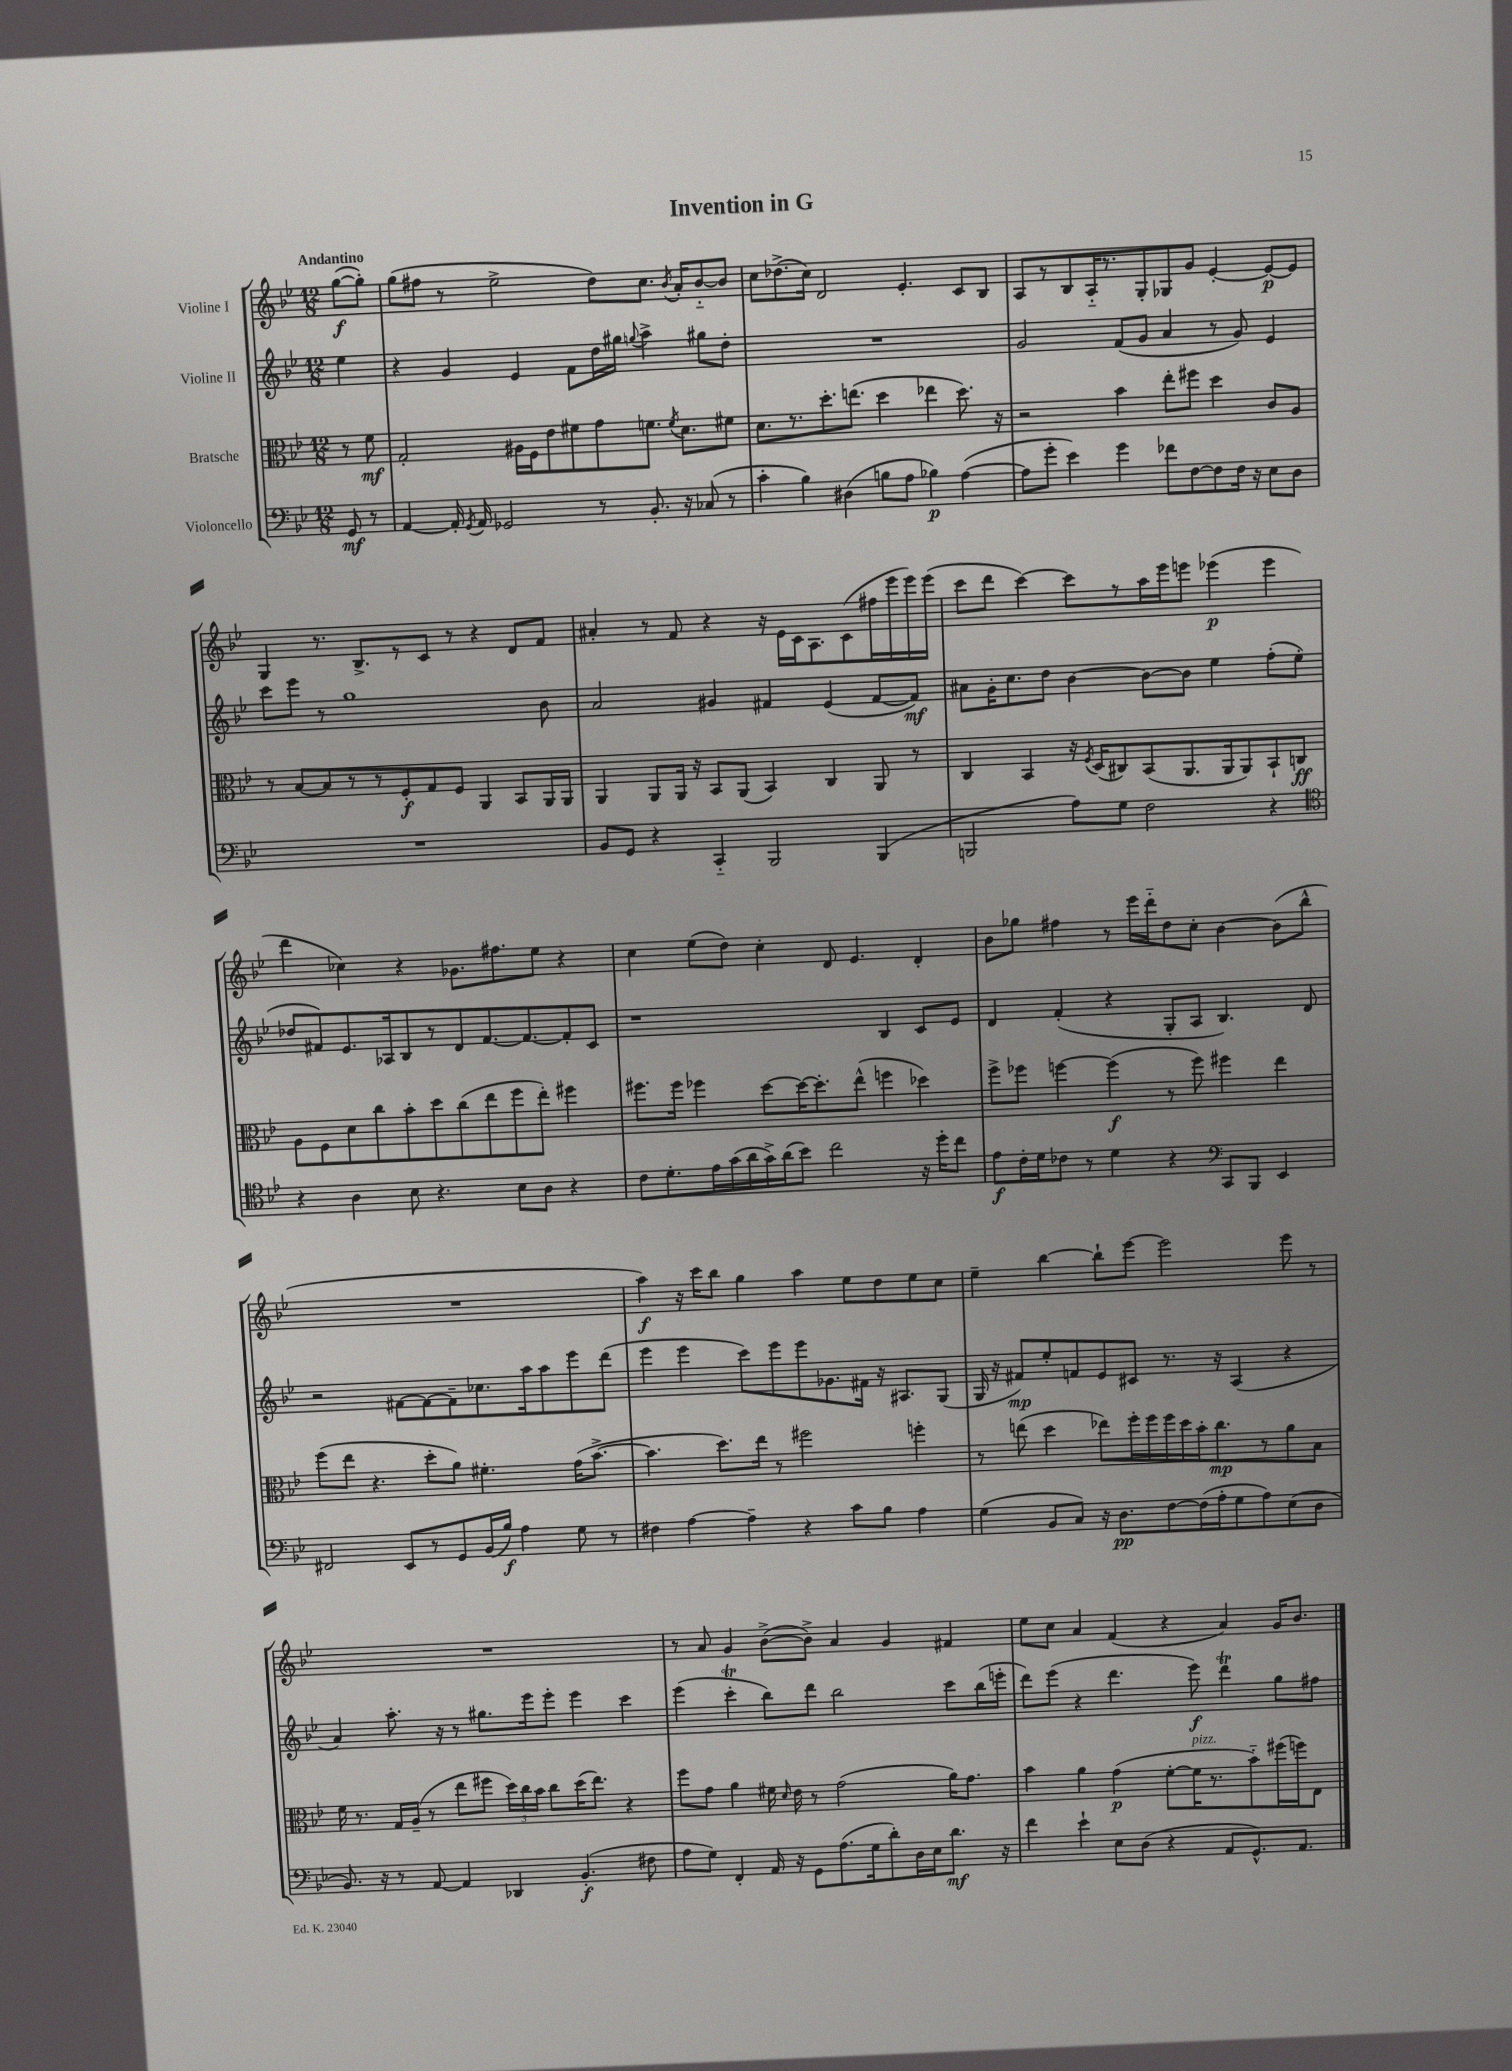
\header { title = "Invention in G" }
<<
\new StaffGroup <<
\new Staff = "s0" \with { instrumentName = "Violine I" } {
    \clef treble \key bes \major \numericTimeSignature \time 12/8 \partial 4 \tempo "Andantino"
    \autoBeamOff g''8[~\f( g''8]-.) |
    g''8[( fis''8] r8 ees''2-> d''8[) c''8.] \acciaccatura { bes'8 } a'16[-. bes'8~-_ bes'8] |
    c''8[ des''8.->( c''16]) d'2 ees'4.-. c'8[ bes8] |
    a8[ r8 bes8 a16-_ r8. g8-. ges8 g'8] ees'4~-. ees'8[~\p ees'8] |
    g4 r8. bes8.[-> r8 c'8] r8 r4 d'8[ f'8] |
    ais'4-. r8 f'8 r4 r16 ees'16[ c'16 a8. c'8( fis''16 ees'''16 ees'''16) ees'''16]( |
    c'''8[ d'''8] c'''4~) c'''8[ r8 a''16 ees'''16 e'''8] ees'''4\p( ees'''4 |
    d'''4 ces''4) r4 ges'8.[ fis''8. ees''8] r4 |
    c''4 ees''8[( d''8]) c''4-. d'8 ees'4. d'4-. |
    bes'8[ ges''8] fis''4 r8 ees'''16[ d'''16-_ d''8 c''8]-. bes'4~ bes'8[( bes''8]-^ |
    R1. |
    a''4\f) r16 c'''16[ bes''8] g''4 a''4 ees''8[ d''8 ees''8 c''8] |
    ees''4-- bes''4~ bes''8[-! ees'''8]~ ees'''2 ees'''8 r8 |
    R1. |
    r8 a'8 g'4 bes'8[~->( bes'8]->) a'4 g'4 fis'4 |
    ees''8[ c''8] a'4 f'4( r4 a'4) g'16[ bes'8.] \bar "|." |
}
\new Staff = "s1" \with { instrumentName = "Violine II" } {
    \clef treble \key bes \major \numericTimeSignature \time 12/8 \partial 4
    \autoBeamOff ees''4 |
    r4 g'4 ees'4 f'8[ d''16 gis''16] \appoggiatura { g''8 } a''4-> gis''8[ d''8]-. |
    R1. |
    g'2 f'8[( g'8] a'4 r8 g'8) ees'4 |
    c'''8[ ees'''8] r8 g''1 bes'8 |
    a'2 gis'4 fis'4 ees'4( fis'8[~ fis'8]\mf) |
    ais'8[ g'16-. c''8. d''8] bes'4~ bes'8[~ bes'8] ees''4 f''8[-.( ees''8]-. |
    des''8[ fis'8) ees'8. aes16 bes8 r8 d'8 fis'8.~ fis'8.~ fis'8-. c'8] |
    r1 bes4 c'8[ ees'8] |
    d'4 f'4-.( r4 g8[-. a8] bes4.) d'8 |
    r2 fis'8[~ fis'8~ fis'8-- ces''8. a''16 a''8 ees'''8 d'''8]( |
    ees'''4 ees'''4 c'''8[) ees'''8 ees'''8 ges'8. fis'16] r16 ais8.[ g8]( |
    g16 r16 fis'8[\mp) ees''8-. f'8 ees'8 cis'8] r8. r16 a4( r4 |
    a'4) a''8.-. r16 r8 gis''8.[ ees'''16 ees'''8]-. ees'''4 c'''4 |
    ees'''4( c'''4-.\trill bes''8[) d'''8] bes''2 c'''8[ bes''16( e'''16]-. |
    d'''8[) ees'''8]( r4 d'''4. ees'''8\f) d'''4\trill g''8[ fis''8] \bar "|." |
}
\new Staff = "s2" \with { instrumentName = "Bratsche" } {
    \clef alto \key bes \major \numericTimeSignature \time 12/8 \partial 4
    \autoBeamOff r8 f'8\mf |
    g2-. ais16[ f16 ees'8 fis'8 g'8 f'8.] \acciaccatura { f'8 } d'8.[ fis'8] |
    d'8.[ r8. d''8.-. e''8.]( d''4 ees''4 d''8.) r16 |
    r2 bes'4 ees''8[-. fis''8] d''4 c'8[ a8] |
    r8 bes8[~ bes8 r8 r8 f8-.\f g8 f8] a,4 bes,8[ a,16 a,16] |
    a,4 a,8[ a,16] r16 bes,8[ a,8]( bes,4) c4 a,8 r8 |
    c4 bes,4 r16 \acciaccatura { f8 } d16[( cis8) bes,8( a,8. a,16 a,8) bes,8-! c8]\ff |
    a8[ f8 d'8 c''8 bes'8-. d''8 c''8( ees''8 f''8 ees''8]-.) fis''4 |
    fis''8.[ fis''16] fes''4 d''8[~ d''16~ d''8.-. ees''8]-^( f''4 des''4) |
    f''8[-> fes''8] f''4~ f''4\f( r8 f''8) fis''4 ees''4 |
    f''8[( ees''8] r4. d''8[-. a'8]) fis'4.-. g'16[( bes'8.]~-> |
    bes'4. d''8.[) ees''16] r8 fis''2 f''4-. |
    r8 e''8( d''4 ees''8[) f''16-. f''16 f''16 d''16 bes'16-. c''8.\mp r8 a'8 bes8] |
    f'16 r8. g16[ a16]--( r8 ees''8[ fis''8] \tuplet 3/2 { d''16[) c''16 bes'16] } c''8[ d''16( ees''8.]) r4 |
    f''8[ g'8] a'4 fis'16 \grace { d'16 } ees'16 r8 g'2( a'16[) g'8.] |
    bes'4 a'4 g'4\p( f'8[~-. f'16^\markup { \italic "pizz." } r8. bes'8-_) fis''16( f''16) ees8] \bar "|." |
}
\new Staff = "s3" \with { instrumentName = "Violoncello" } {
    \clef bass \key bes \major \numericTimeSignature \time 12/8 \partial 4
    \autoBeamOff g,8\mf r8 |
    a,4~ a,16-. \acciaccatura { g,8 } a,16 ges,2 r8 bes,8.-. r16 ces8( r8 |
    c'4-. bes4) dis4( b8[ a8] bes4\p) a4~( |
    a8[ g'8]-. ees'4) g'4 fes'8[ f8~ f8 f16] r16 ees8[ d8] |
    R1. |
    bes,8[ g,8] r4 c,4-_ bes,,2 bes,,4( |
    b,,2 a8[) g8] f2 r4 |
    \clef tenor r4 a4 bes8 r4. bes8[ a8] r4 |
    c'8[ d'8.-. ees'16 g'16( a'16 g'16->) a'16( bes'8]) c''2 r16 d''16[-. c''8] |
    ees'8[\f c'16-. d'16 ces'8] r8 d'4 r4 \clef bass c,8[ bes,,8] ees,4 |
    fis,2 ees,8[ r8 g,8 bes,16( bes16]\f) a4 g8 r8 |
    fis4 a4~ a4-- r4 c'8[ bes8] a4 |
    g4( bes,8[ c8]) r16 d8.[\pp f8~ f16( a16-. g8 a8) ees8( d8] |
    bes,8.) r16 r8 a,8~ a,4 des,4 bes,4.-.\f( fis8 |
    a8[ g8]) f,4-. a,16 r16 g,8[ a8.( g16 d'8-.) d16 ees16 d'8.]\mf r16 |
    f'4 ees'4-! ees8[ d8]( r4 a,8[ g,8.-^) a,8.] \bar "|." |
}
>>
>>
\layout { \context { \Score \remove "Bar_number_engraver" } }
